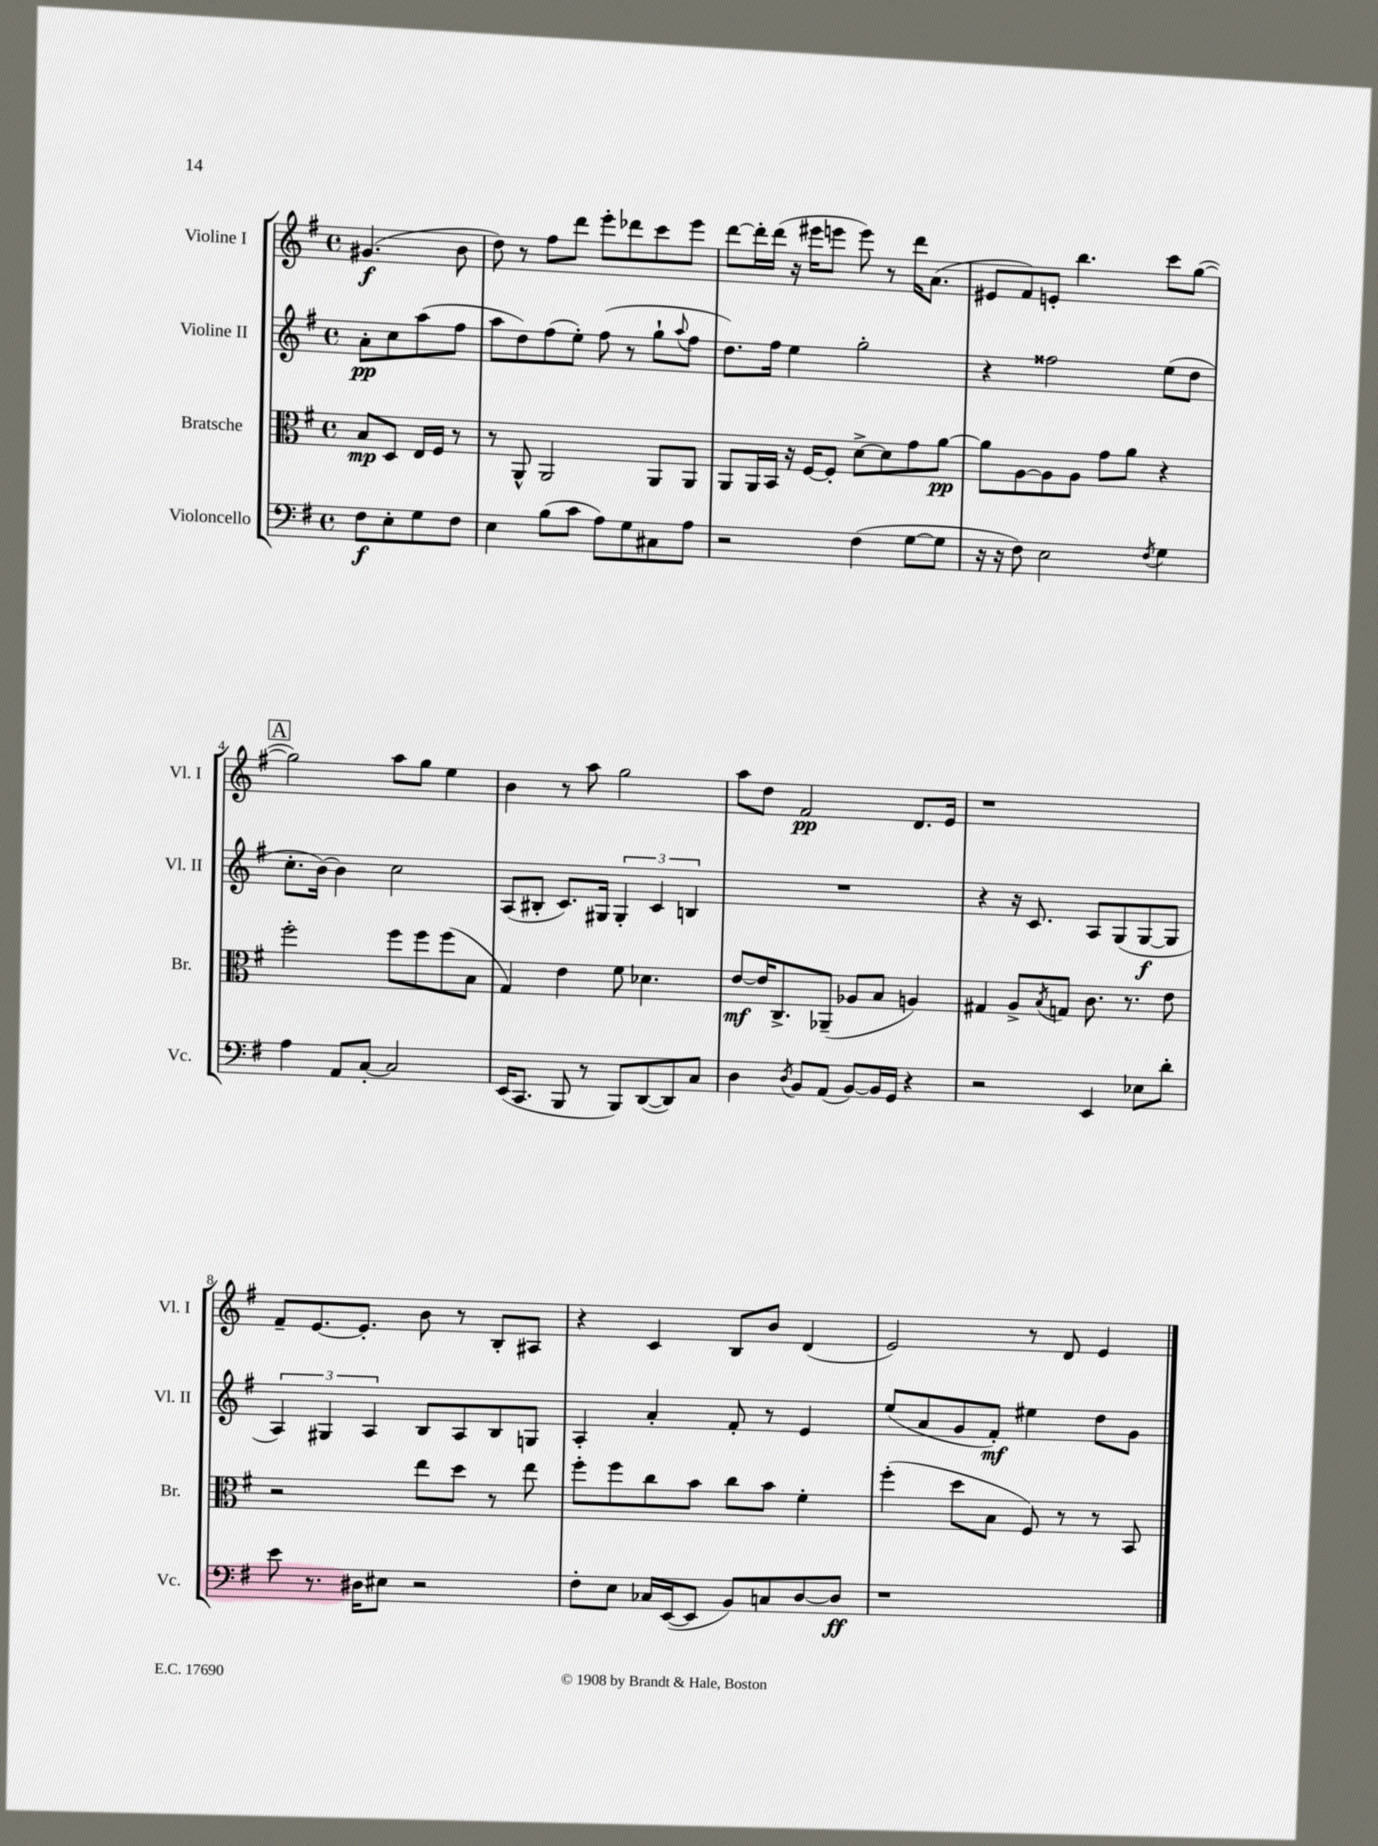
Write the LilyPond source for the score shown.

<<
\new StaffGroup <<
\new Staff = "s0" \with { instrumentName = "Violine I" shortInstrumentName = "Vl. I" } {
    \clef treble \key g \major \defaultTimeSignature \time 4/4 \partial 2
    gis'4.\f( b'8 |
    d''8) r8 fis''8 d'''8 e'''8-. des'''8 c'''8 e'''8 |
    d'''8~ d'''16-. d'''16( r16 eis'''16 e'''8 e'''8) r8 d'''16 a'8.( |
    eis'8 fis'8) e'8-. b''4. c'''8 g''8~( |
    \mark \markup { \box "A" } g''2) a''8 g''8 e''4 |
    b'4 r8 a''8 g''2 |
    a''8 d''8 fis'2\pp d'8. e'16 |
    r1 |
    fis'8-- e'8.~ e'8.-. b'8 r8 b8-. ais8 |
    r4 c'4 b8 b'8 d'4( |
    e'2) r8 d'8 e'4 \bar "|." |
}
\new Staff = "s1" \with { instrumentName = "Violine II" shortInstrumentName = "Vl. II" } {
    \clef treble \key g \major \defaultTimeSignature \time 4/4 \partial 2
    a'8-.\pp c''8 a''8( fis''8 |
    a''8 d''8) fis''8( e''8-.) fis''8( r8 g''8-! \appoggiatura { a''8 } fis''8 |
    d''8.) fis''16 e''4 g''2-. |
    r4 fisis''2 e''8( d''8 |
    \mark \markup { \box "A" } c''8.-. b'16~) b'4 c''2 |
    a8( bis8-. c'8.) gis16 \tuplet 3/2 { gis4-. c'4 b4 } |
    R1 |
    r4 r16 c'8. a8 g8( g8~\f g8 |
    \tuplet 3/2 { a4) gis4 a4 } b8 a8 b8 g8 |
    a4-. a'4-. fis'8-. r8 e'4 |
    e''8( a'8 g'8 fis'8-.\mf) eis''4 d''8 g'8 \bar "|." |
}
\new Staff = "s2" \with { instrumentName = "Bratsche" shortInstrumentName = "Br." } {
    \clef alto \key g \major \defaultTimeSignature \time 4/4 \partial 2
    b8\mp d8 e16 fis16 r8 |
    r8 a,8-^ a,2 a,8 a,8 |
    a,8 a,16 b,16 r16 fis16~ fis8-. d'8~-> d'8 g'8 a'8~\pp |
    a'8 a8~ a8 a8 g'8 a'8 r4 |
    \mark \markup { \box "A" } fis''2-. fis''8 fis''8 fis''8( b8 |
    g4) e'4 fis'8 des'4. |
    e'8~\mf e'16 c8.-> aes,8--( aes8 b8 a4) |
    gis4 a8-> \acciaccatura { b8 } g8 c'8. r8. e'8 |
    r2 e''8 d''8 r8 e''8 |
    fis''8-. fis''8 c''8 b'8 c''8 b'8 fis'4-. |
    fis''4-.( d''8 b8 fis8) r8 r8 b,8 \bar "|." |
}
\new Staff = "s3" \with { instrumentName = "Violoncello" shortInstrumentName = "Vc." } {
    \clef bass \key g \major \defaultTimeSignature \time 4/4 \partial 2
    fis8\f e8-. g8 fis8 |
    e4 b8( c'8 a8) g8 cis8 a8 |
    r2 fis4( g8~ g8 |
    r16 r16 fis8) e2 \acciaccatura { fis8 } g4 |
    \mark \markup { \box "A" } a4 a,8 c8~-. c2 |
    e,16( c,8. b,,8 r8 b,,8) d,8~( d,8) c8 |
    d4 \acciaccatura { d8 } b,8 a,8( b,8~) b,16 g,16 r4 |
    r2 e,4 ees8 d'8-. |
    e'8 r8. dis16 eis8 r2 |
    fis8-. e8 ces16 e,16~( e,8 b,8) c8 d8~ d8\ff |
    r1 \bar "|." |
}
>>
>>
